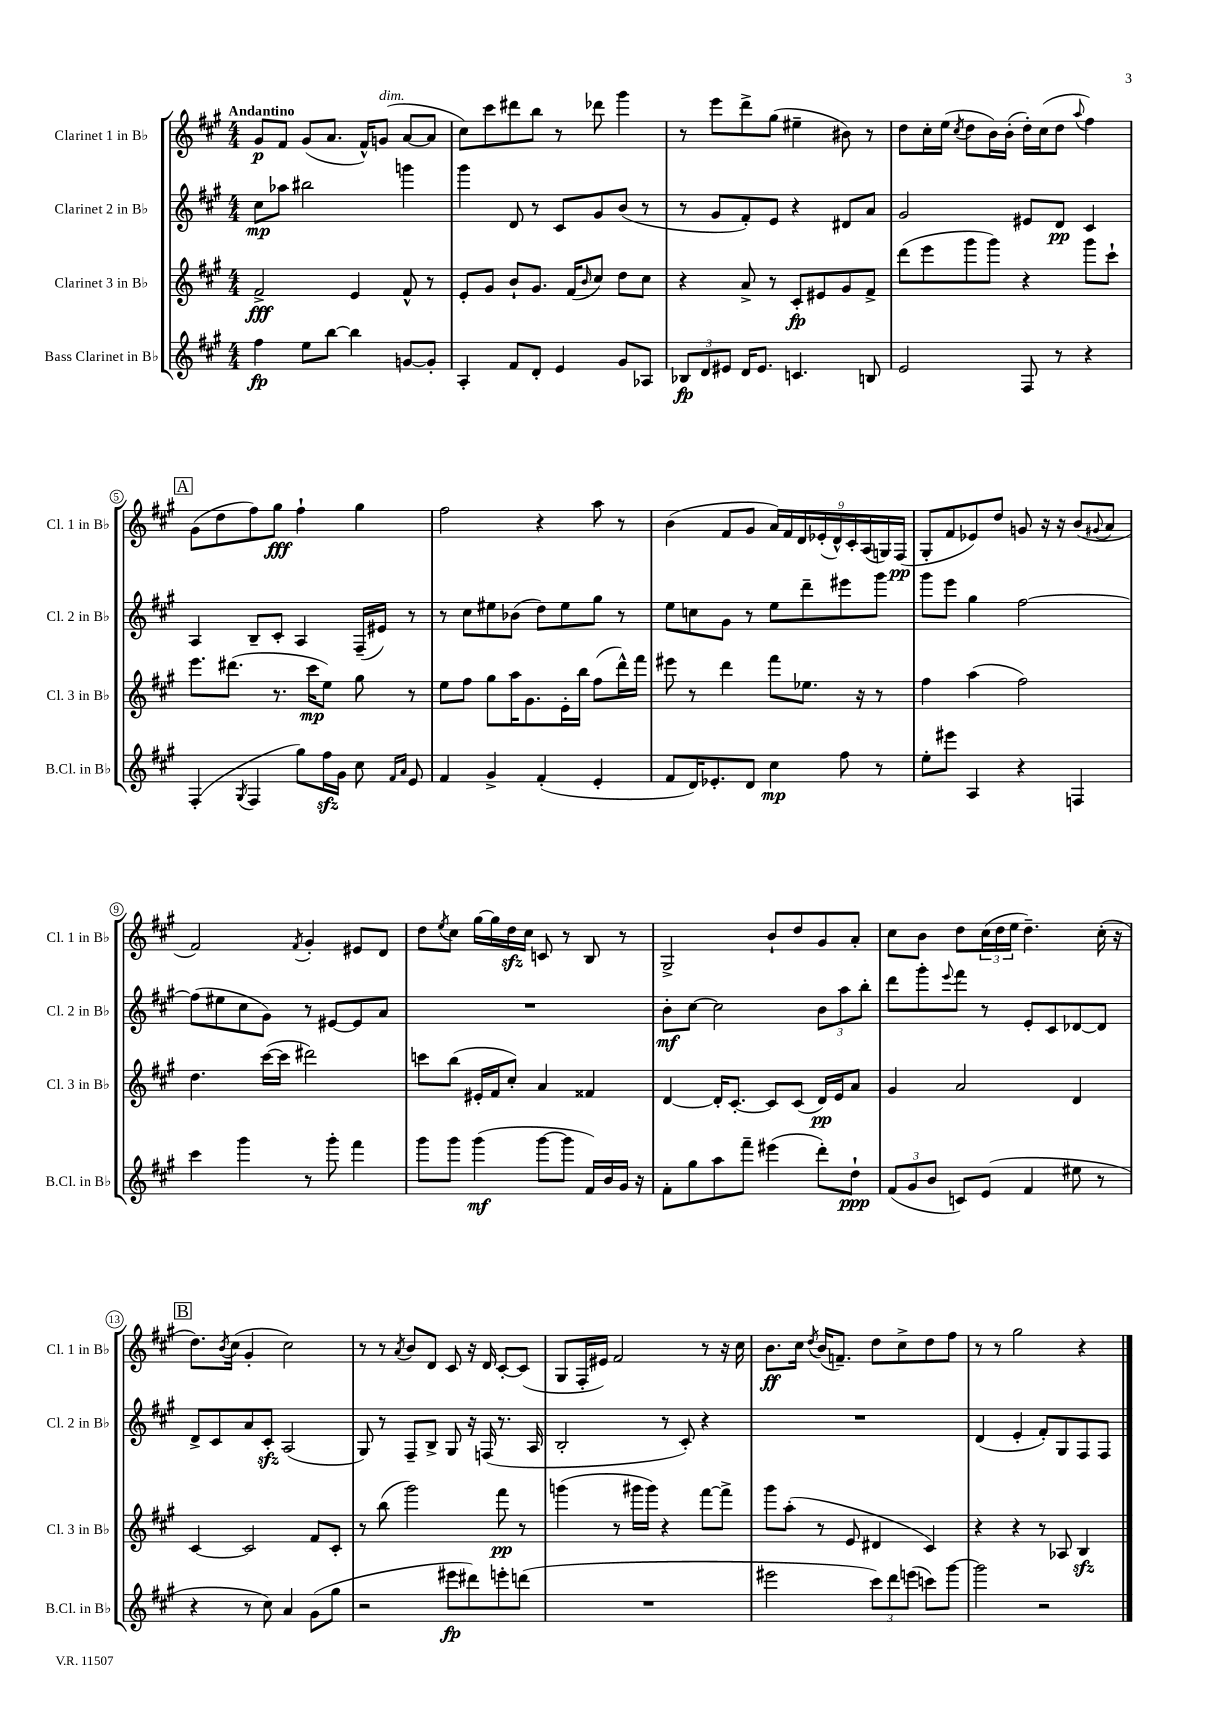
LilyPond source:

<<
\new StaffGroup <<
\new Staff = "s0" \with { instrumentName = "Clarinet 1 in Bb" shortInstrumentName = "Cl. 1 in Bb" } {
    \clef treble \key a \major \numericTimeSignature \time 4/4 \tempo "Andantino"
    gis'8\p fis'8 gis'8( a'8. fis'16-^) g'8^\markup { \italic "dim." }( a'8~ a'8 |
    cis''8) cis'''8 dis'''8 b''8 r8 des'''8 gis'''4 |
    r8 e'''8 d'''8-> gis''8( eis''4-- bis'8) r8 |
    d''8 cis''16-. e''16( \acciaccatura { cis''8 } d''8 b'16) b'16-.( d''16-.) cis''16( d''8 \appoggiatura { a''8 } fis''4) |
    \mark \markup { \box "A" } gis'8( d''8 fis''8) gis''8\fff fis''4-! gis''4 |
    fis''2 r4 a''8 r8 |
    b'4( fis'8 gis'8 \tuplet 9/8 { a'16) fis'16 d'16 ees'16-.( d'16-^) cis'16-. a16( g16) fis16\pp( } |
    gis8-. fis'8 ees'8) d''8 g'8 r16 r16 b'8( \appoggiatura { gis'8 } a'8 |
    fis'2) \acciaccatura { fis'8 } gis'4-. eis'8 d'8 |
    d''8 \acciaccatura { e''8 } cis''8 gis''16~ gis''16 d''16\sfz cis''16 c'8 r8 b8 r8 |
    gis2-> b'8-! d''8 gis'8 a'8-. |
    cis''8 b'8 d''8 \tuplet 3/2 { cis''16( d''16 e''16 } d''4.--) cis''16-.( r16 |
    \mark \markup { \box "B" } d''8.) \acciaccatura { b'8 } cis''16( gis'4-. cis''2) |
    r8 r8 \acciaccatura { a'8 } b'8 d'8 cis'8 r16 d'16 cis'8~-. cis'8( |
    gis8 fis16-. eis'16) fis'2 r8 r16 cis''16 |
    b'8.\ff cis''16 \acciaccatura { d''8 } b'16( f'8.--) d''8 cis''8-> d''8 fis''8 |
    r8 r8 gis''2 r4 \bar "|." |
}
\new Staff = "s1" \with { instrumentName = "Clarinet 2 in Bb" shortInstrumentName = "Cl. 2 in Bb" } {
    \clef treble \key a \major \numericTimeSignature \time 4/4
    cis''8\mp aes''8 bis''2 g'''4 |
    gis'''4 d'8 r8 cis'8 gis'8 b'8( r8 |
    r8 gis'8 fis'8-.) e'8 r4 dis'8 a'8 |
    gis'2 eis'8 d'8\pp cis'4 |
    \mark \markup { \box "A" } a4 b8-- cis'8-. a4 fis16--( eis'16) r8 |
    r8 cis''8 eis''8 bes'8( d''8) eis''8 gis''8 r8 |
    e''8 c''8 gis'8 r8 e''8 d'''8-- eis'''8 gis'''8 |
    gis'''8 e'''8 gis''4 fis''2~ |
    fis''8( eis''8 cis''8 gis'8) r8 eis'8~ eis'8 a'8 |
    R1 |
    b'8-.\mf cis''8~ cis''2 \tuplet 3/2 { b'8 a''8 b''8-. } |
    d'''8 gis'''8-. \appoggiatura { e'''8 } fis'''8 r8 e'8-. cis'8 des'8~ des'8 |
    \mark \markup { \box "B" } d'8-> cis'8 a'8 cis'8-.\sfz a2( |
    gis8) r8 fis8-- b8-> gis8 r16 f16( r8. a16 |
    b2-. r8 cis'8-.) r4 |
    R1 |
    d'4( e'4-. fis'8-.) gis8 fis8 fis8 \bar "|." |
}
\new Staff = "s2" \with { instrumentName = "Clarinet 3 in Bb" shortInstrumentName = "Cl. 3 in Bb" } {
    \clef treble \key a \major \numericTimeSignature \time 4/4
    fis'2->\fff e'4 fis'8-^ r8 |
    e'8-. gis'8 b'8-! gis'8. fis'16( \grace { b'16 } cis''8) d''8 cis''8 |
    r4 a'8-> r8 cis'8-.\fp eis'8 gis'8 fis'8-> |
    d'''8( e'''8 gis'''8 gis'''8) r4 gis'''8 cis'''8-! |
    \mark \markup { \box "A" } e'''8. dis'''8.( r8. cis'''16\mp e''8) gis''8 r8 |
    e''8 fis''8 gis''8 a''16 gis'8. e'16-. b''16 fis''8( d'''16-^) fis'''16 |
    eis'''8 r8 d'''4 fis'''8 ees''8. r16 r8 |
    fis''4 a''4( fis''2) |
    d''4. cis'''16~( cis'''16 dis'''2) |
    c'''8 b''8( eis'16-. fis'16 cis''8-.) a'4 fisis'4 |
    d'4~ d'16-. cis'8.~-. cis'8 cis'8( d'16\pp) e'16 a'8 |
    gis'4 a'2 d'4 |
    \mark \markup { \box "B" } cis'4~ cis'2 fis'8 cis'8-. |
    r8 b''8( gis'''2) fis'''8\pp r8 |
    g'''4( r8 gis'''16 gis'''16) r4 fis'''8~ fis'''8-> |
    gis'''8 a''8-.( r8 e'8 dis'4 cis'4) |
    r4 r4 r8 aes8 b4\sfz \bar "|." |
}
\new Staff = "s3" \with { instrumentName = "Bass Clarinet in Bb" shortInstrumentName = "B.Cl. in Bb" } {
    \clef treble \key a \major \numericTimeSignature \time 4/4
    fis''4\fp e''8 b''8~ b''4 g'8~ g'8-. |
    a4-. fis'8 d'8-. e'4 gis'8 aes8 |
    \tuplet 3/2 { bes8\fp d'8 eis'8 } d'16 eis'8. c'4. b8 |
    e'2 fis8 r8 r4 |
    \mark \markup { \box "A" } fis4-.( \acciaccatura { gis8 } fis4 gis''8) fis''16\sfz gis'16 cis''8 \grace { fis'16 a'16 } e'8 |
    fis'4 gis'4-> fis'4-.( e'4-. |
    fis'8 d'16) ees'8.-. d'8 cis''4\mp fis''8 r8 |
    e''8-. eis'''8 a4 r4 f4 |
    cis'''4 gis'''4 r8 gis'''8-. fis'''4 |
    gis'''8 gis'''8 gis'''4\mf( gis'''8~ gis'''8 fis'16) b'16 gis'16 r16 |
    fis'8-. gis''8 a''8 fis'''8-- eis'''4( d'''8-.) d''8-!\ppp |
    \tuplet 3/2 { fis'8( gis'8 b'8 } c'8) e'8( fis'4 eis''8 r8 |
    \mark \markup { \box "B" } r4 r8 cis''8) a'4 gis'8( gis''8 |
    r2 eis'''8\fp dis'''8) e'''8-. d'''8( |
    R1 |
    eis'''2 \tuplet 3/2 { cis'''8) d'''8 e'''8( } c'''8) gis'''8~ |
    gis'''2 r2 \bar "|." |
}
>>
>>
\layout { \context { \Score \override BarNumber.stencil = #(make-stencil-circler 0.1 0.3 ly:text-interface::print) } }
